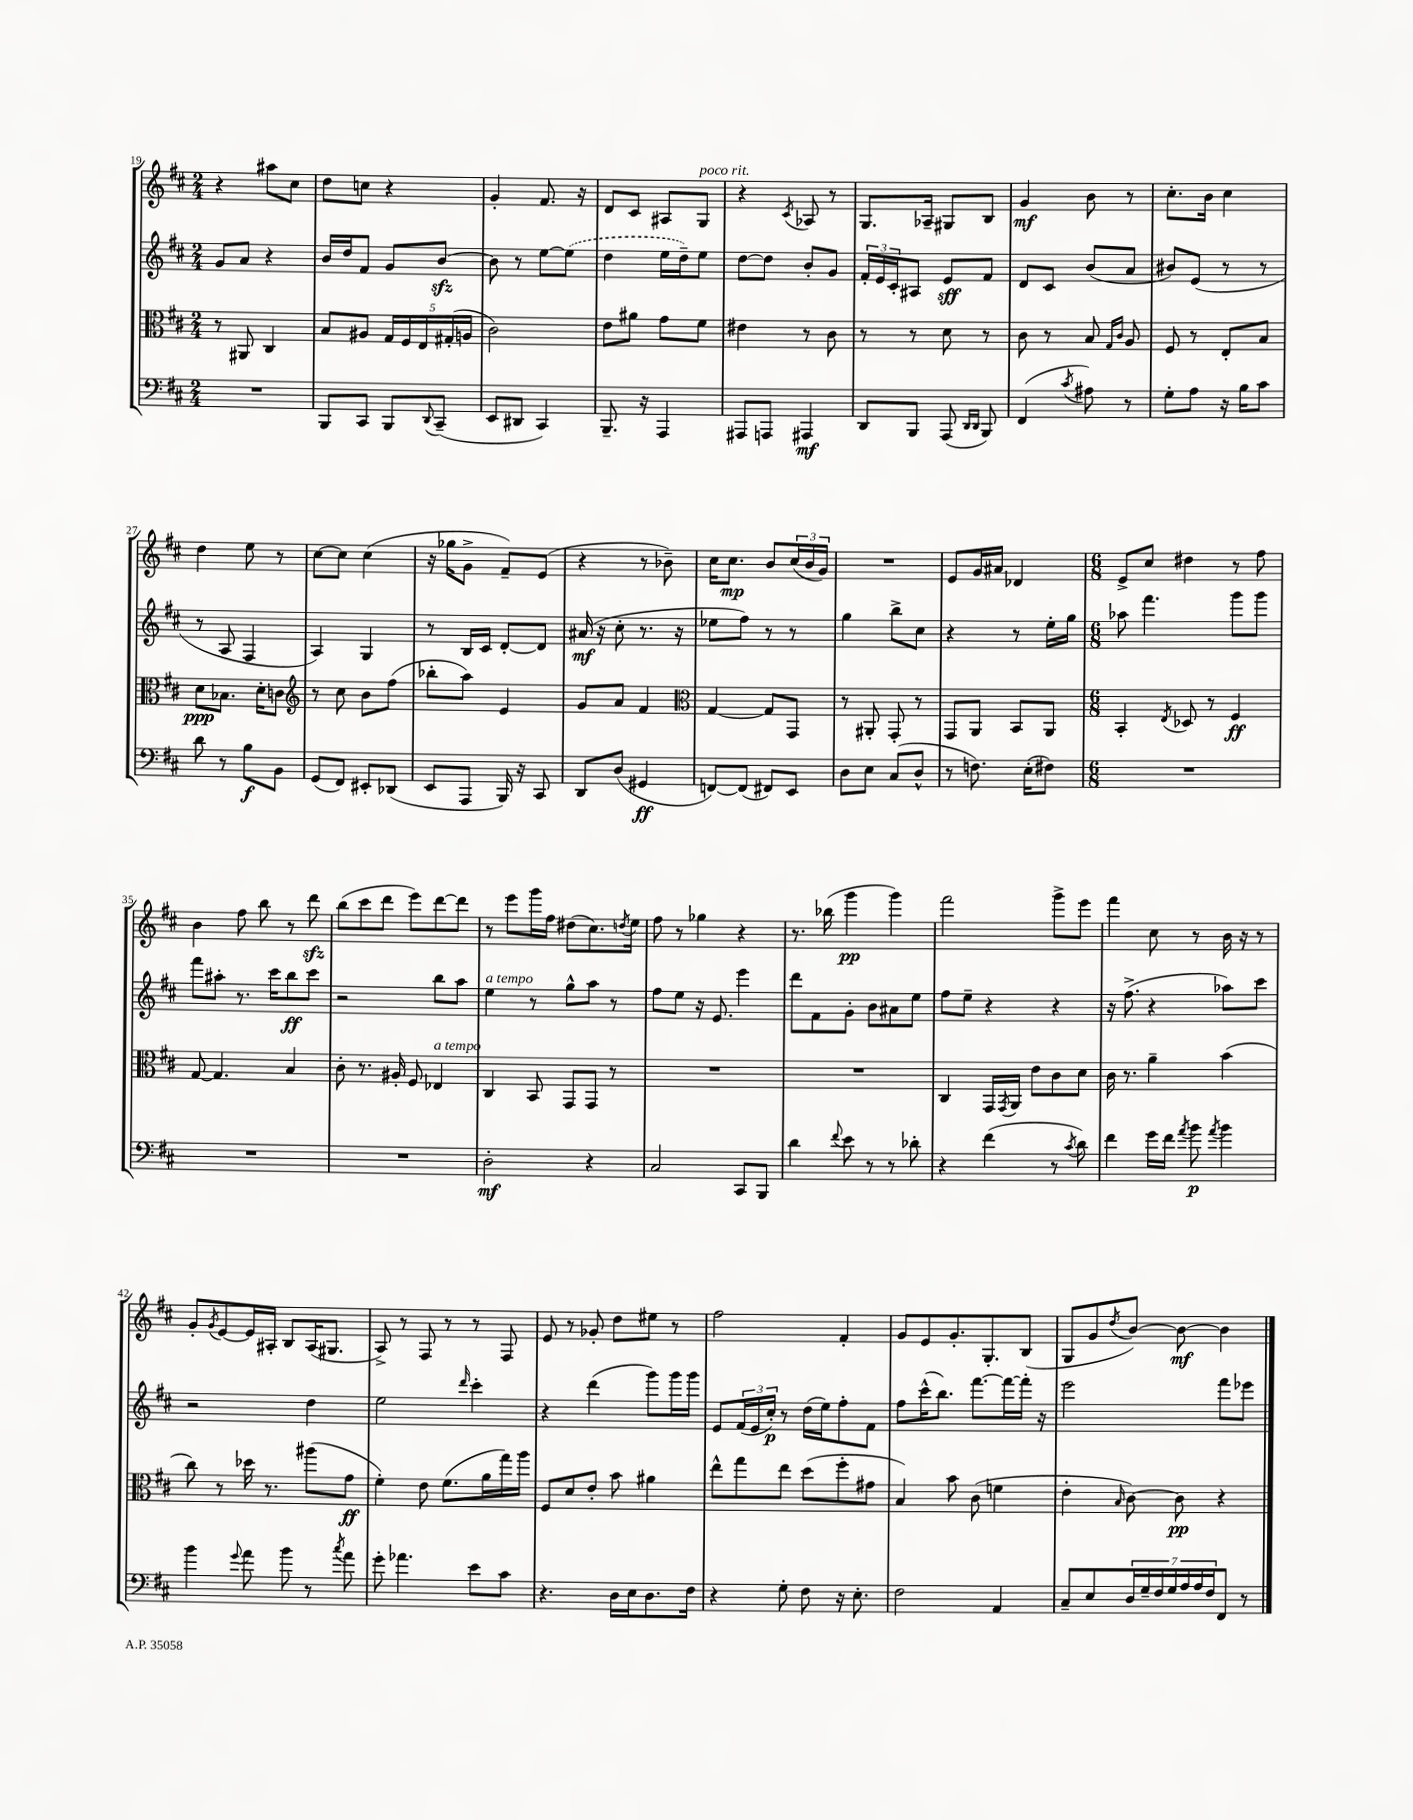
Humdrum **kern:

**kern	**dynam	**kern	**dynam	**kern	**dynam	**kern	**dynam
*part4	*part4	*part3	*part3	*part2	*part2	*part1	*part1
*staff4	*staff4	*staff3	*staff3	*staff2	*staff2	*staff1	*staff1
*clefF4	*	*clefC3	*	*clefG2	*	*clefG2	*
*k[f#c#]	*	*k[f#c#]	*	*k[f#c#]	*	*k[f#c#]	*
*M2/4	*	*M2/4	*	*M2/4	*	*M2/4	*
=19	=19	=19	=19	=19	=19	=19	=19
2r	.	8r	.	8g/L	.	4r	.
.	.	8AA#X/	.	8a/J	.	.	.
.	.	4C#/	.	4r	.	8aa#X\L	.
.	.	.	.	.	.	8cc#\J	.
=20	=20	=20	=20	=20	=20	=20	=20
8BBB/L	.	8B/L	.	16b/LL	.	8dd\L	.
.	.	.	.	16dd/J	.	.	.
8CC#/J	.	8A#X/J	.	8f#/J	.	8ccn\J	.
8BBB/L	.	20G/LL	.	8g/L	.	4r	.
.	.	20F#/	.	.	.	.	.
.	.	20E/	.	.	.	.	.
8qqDD/	.	.	.	.	.	.	.
(8CC#~/J	.	.	.	[8bzz/J	.	.	.
.	.	(20G#X'/	.	.	.	.	.
.	.	20An/JJ	.	.	.	.	.
=21	=21	=21	=21	=21	=21	=21	=21
8EE/L	.	2c#\)	.	8b\]	.	4g'/	.
8DD#X/J	.	.	.	8r	.	.	.
4CC#/)	.	.	.	[8ee\L	.	8.f#/	.
.	.	.	.	(8ee\J]	.	.	.
.	.	.	.	.	.	16r	.
=22	=22	=22	=22	=22	=22	=22	=22
8.BBB~/	.	8e\L	.	4dd\	.	8d/L	.
.	.	8a#X\J	.	.	.	8c#/J	.
16r	.	.	.	.	.	.	.
4AAA/	.	8g\L	.	16ee\LL	.	8A#X/L	.
.	.	.	.	16dd~\J)	.	.	.
!	!	!	!	!	!	!LO:TX:a:i:t=poco rit.	!
.	.	8f#\J	.	8ee\J	.	8G/J	.
=23	=23	=23	=23	=23	=23	=23	=23
8AAA#X/L	.	4e#X\	.	[8dd\L	.	4r	.
8AAAn/J	.	.	.	8dd\J]	.	.	.
.	.	.	.	.	.	8qc#/	.
4AAA#X/	mf	8r	.	8b'/L	.	8A-X/	.
.	.	8c#\	.	8g/J	.	8r	.
=24	=24	=24	=24	=24	=24	=24	=24
8DD/L	.	8r	.	24f#'/LL	.	8.G/L	.
.	.	.	.	24e/	.	.	.
.	.	.	.	24c#'/J	.	.	.
8BBB/J	.	8r	.	8A#X/J	.	.	.
.	.	.	.	.	.	16A-X~/Jk	.
(8AAA/	.	8d\	.	8e/L	sff	8G#X/L	.
16qqDD/LL	.	.	.	.	.	.	.
16qqDD/JJ	.	.	.	.	.	.	.
8BBB/)	.	8r	.	8f#/J	.	8B/J	.
=25	=25	=25	=25	=25	=25	=25	=25
(4FF#/	.	8c#\	.	8d/L	.	4g/	mf
.	.	8r	.	8c#/J	.	.	.
8qc#/	.	.	.	.	.	.	.
8A#X\)	.	8B/	.	(8b/L	.	8b\	.
.	.	16qqG/LL	.	.	.	.	.
.	.	16qqc#/JJ	.	.	.	.	.
8r	.	8A/	.	8a/J	.	8r	.
=26	=26	=26	=26	=26	=26	=26	=26
8G'\L	.	8F#/	.	8b#X/L)	.	8.cc#'\L	.
8A\J	.	8r	.	(8e/J	.	.	.
.	.	.	.	.	.	16b\Jk	.
16r	.	8E'/L	.	8r	.	4cc#\	.
16B\KL	.	.	.	.	.	.	.
8c#\J	.	8B/J	.	8r	.	.	.
!!LO:LB:g=z
=27	=27	=27	=27	=27	=27	=27	=27
8d\	.	8d\L	ppp	8r	.	4dd\	.
8r	.	8.B-X\J	.	8A/	.	.	.
8B\L	f	.	.	4F#/	.	8ee\	.
.	.	16d'\KL	.	.	.	.	.
8BB\J	.	8cn\J	.	.	.	8r	.
=28	=28	=28	=28	=28	=28	=28	=28
*	*	*clefG2	*	*	*	*	*
(8GG/L	.	8r	.	4A/)	.	[8cc#\L	.
8FF#/J)	.	8cc#\	.	.	.	8cc#\J]	.
8EE#X'/L	.	8b\L	.	4G/	.	(4cc#\	.
(8DD-X/J	.	(8ff#\J	.	.	.	.	.
=29	=29	=29	=29	=29	=29	=29	=29
8EE/L	.	8bb-X'\L	.	8r	.	16r	.
.	.	.	.	.	.	16gg-X\KL	.
8AAA/J	.	8aa\J)	.	16B/LL	.	8g^\J	.
.	.	.	.	16c#/JJ	.	.	.
16BBB/)	.	4e/	.	[8d'/L	.	8f#~/L)	.
16r	.	.	.	.	.	.	.
8CC#/	.	.	.	8d/J]	.	(8e/J	.
=30	=30	=30	=30	=30	=30	=30	=30
8DD/L	.	8g/L	.	(16a#X/	mf	4r	.
.	.	.	.	16r	.	.	.
(8D/J	.	8a/J	.	8cc#'\	.	.	.
4GG#X/	ff	4f#/	.	8.r	.	8r	.
.	.	.	.	.	.	8b-X~\)	.
.	.	.	.	16r	.	.	.
=31	=31	=31	=31	=31	=31	=31	=31
*	*	*clefC3	*	*	*	*	*
[8FFn/L)	.	[4G/	.	8ee-X\L	.	16cc#\KL	.
.	.	.	.	.	.	8.cc#\J	mp
(8FF/J]	.	.	.	8ff#\J)	.	.	.
8FF#X/L)	.	8G/L]	.	8r	.	8b/L	.
8EE/J	.	8GG/J	.	8r	.	(24cc#/L	.
.	.	.	.	.	.	24b/	.
.	.	.	.	.	.	24g/JJ)	.
=32	=32	=32	=32	=32	=32	=32	=32
8D\L	.	8r	.	4gg\	.	2r	.
8E\J	.	8AA#X'/	.	.	.	.	.
(8C#/L	.	8GG'/	.	8bb^\L	.	.	.
8D^^/J	.	8r	.	8cc#\J	.	.	.
=33	=33	=33	=33	=33	=33	=33	=33
8r	.	8GG/L	.	4r	.	8e/L	.
8.Fn\)	.	8AA/J	.	.	.	16g/L	.
.	.	.	.	.	.	16a#X/JJ	.
.	.	8BB/L	.	8r	.	4d-X/	.
(16E'\KL	.	.	.	.	.	.	.
8F#X\J)	.	8AA/J	.	16ee'\LL	.	.	.
.	.	.	.	16gg\JJ	.	.	.
=34	=34	=34	=34	=34	=34	=34	=34
*M6/8	*	*M6/8	*	*M6/8	*	*M6/8	*
2.r	.	4BB'/	.	8aa-X\	.	8e^/L	.
.	.	.	.	4.fff#\	.	8cc#/J	.
.	.	8qE/	.	.	.	.	.
.	.	8D-X/	.	.	.	4dd#X\	.
.	.	8r	.	.	.	.	.
.	.	4F#/	ff	8ggg\L	.	8r	.
.	.	.	.	8ggg\J	.	8ff#\	.
!!LO:LB:g=z
=35	=35	=35	=35	=35	=35	=35	=35
2.r	.	[8G/	.	8fff#\L	.	4b\	.
.	.	4.G/]	.	8aa#X'\J	.	.	.
.	.	.	.	8.r	.	8ff#\	.
.	.	.	.	.	.	8bb\	.
.	.	.	.	16ccc#\KL	.	.	.
.	.	4B/	.	8bb\	ff	8r	.
.	.	.	.	8ccc#\J	.	8dddzz\	.
=36	=36	=36	=36	=36	=36	=36	=36
2.r	.	8c#'\	.	2r	.	(8bb\L	.
.	.	8.r	.	.	.	8ccc#\	.
.	.	.	.	.	.	8ddd\J	.
.	.	16A#X'/	.	.	.	.	.
.	.	8F#/	.	.	.	8eee\L)	.
!	!	!LO:TX:a:i:t=a tempo	!	!	!	!	!
.	.	4E-X/	.	8bb\L	.	[8ddd\	.
.	.	.	.	8aa\J	.	8ddd\J]	.
=37	=37	=37	=37	=37	=37	=37	=37
!	!	!	!	!LO:TX:a:i:t=a tempo	!	!	!
2D'\	mf	4C#/	.	4ee\	.	8r	.
.	.	.	.	.	.	8eee\L	.
.	.	8BB/	.	8r	.	16ggg\L	.
.	.	.	.	.	.	16ff#\JJ	.
.	.	8GG/L	.	8gg^^\L	.	(8dd#X\L	.
4r	.	8GG/J	.	8aa\J	.	8.cc#\)	.
.	.	8r	.	8r	.	.	.
.	.	.	.	.	.	8qddn/	.
.	.	.	.	.	.	16ee\Jk	.
=38	=38	=38	=38	=38	=38	=38	=38
2C#/	.	2.r	.	8ff#\L	.	8ff#\	.
.	.	.	.	8ee\J	.	8r	.
.	.	.	.	16r	.	4gg-X\	.
.	.	.	.	8.e/	.	.	.
8CC#/L	.	.	.	4eee\	.	4r	.
8BBB/J	.	.	.	.	.	.	.
=39	=39	=39	=39	=39	=39	=39	=39
4d\	.	2.r	.	8ddd\L	.	8.r	.
.	.	.	.	8f#\	.	.	.
.	.	.	.	.	.	(16bb-X\	.
8qqf#/	.	.	.	.	.	.	.
8e\	.	.	.	8g'\J	.	4ggg\	pp
8r	.	.	.	8b\L	.	.	.
8r	.	.	.	8a#X\	.	4ggg\)	.
8d-X'\	.	.	.	8ee\J	.	.	.
=40	=40	=40	=40	=40	=40	=40	=40
4r	.	4C#/	.	8ff#\L	.	2fff#\	.
.	.	.	.	8ee~\J	.	.	.
(4f#\	.	16GG/LL	.	4r	.	.	.
.	.	8qGG/	.	.	.	.	.
.	.	16AA/JJ	.	.	.	.	.
.	.	8e\L	.	.	.	.	.
8r	.	8c#\	.	4r	.	8ggg^\L	.
8qc#/	.	.	.	.	.	.	.
8d\)	.	8d\J	.	.	.	8eee\J	.
=41	=41	=41	=41	=41	=41	=41	=41
4f#\	.	16c#\	.	16r	.	4fff#\	.
.	.	8.r	.	(8.ff#^\	.	.	.
16g\LL	.	4a~\	.	4r	.	8cc#\	.
16f#\JJ	.	.	.	.	.	.	.
8qa/	.	.	.	.	.	.	.
8b\	p	.	.	.	.	8r	.
8qa/	.	.	.	.	.	.	.
4b\	.	(4b\	.	8aa-X\L)	.	16b\	.
.	.	.	.	.	.	16r	.
.	.	.	.	8ccc#\J	.	8r	.
!!LO:LB:g=z
=42	=42	=42	=42	=42	=42	=42	=42
4b\	.	8cc#\)	.	2r	.	8g'/L	.
.	.	.	.	.	.	8qg/	.
.	.	8r	.	.	.	[8e/	.
8qqg/	.	.	.	.	.	.	.
8a\	.	16dd-X\	.	.	.	16e/L]	.
.	.	8.r	.	.	.	16A#X'/JJ	.
8b\	.	.	.	.	.	8B/L	.
8r	.	(8aa#X\L	.	4dd\	.	(16A#/K	.
.	.	.	.	.	.	8.G#X/J	.
8qcc#/	.	.	.	.	.	.	.
8a\	.	8g\J	ff	.	.	.	.
=43	=43	=43	=43	=43	=43	=43	=43
8g'\	.	4f#'\)	.	2ee\	.	8A^/)	.
4.a-X\	.	.	.	.	.	8r	.
.	.	8e\	.	.	.	8F#/	.
.	.	(8.f#\L	.	.	.	8r	.
.	.	.	.	16qqddd/	.	.	.
8e\L	.	.	.	4ccc#'\	.	8r	.
.	.	16a\L	.	.	.	.	.
8c#\J	.	16gg\)	.	.	.	8F#/	.
.	.	16aa\JJ	.	.	.	.	.
=44	=44	=44	=44	=44	=44	=44	=44
4.r	.	8F#/L	.	4r	.	8e/	.
.	.	8d/	.	.	.	8r	.
.	.	8e'/J	.	(4ddd\	.	8g-X'/	.
16D\LL	.	8b\	.	.	.	8dd\L	.
16E\J	.	.	.	.	.	.	.
8.D\	.	4a#X\	.	8ggg\L)	.	8ee#X\J	.
.	.	.	.	16ggg\L	.	8r	.
16F#\Jk	.	.	.	16ggg\JJ	.	.	.
=45	=45	=45	=45	=45	=45	=45	=45
4r	.	8ee^^\L	.	8e/L	.	2ff#\	.
.	.	8gg\	.	(24f#/L	.	.	.
.	.	.	.	24e/	.	.	.
.	.	.	.	24cc#'/JJ)	p	.	.
8G'\	.	8ee\J	.	8r	.	.	.
8F#\	.	(8dd\L	.	(16dd\LL	.	.	.
.	.	.	.	16ee\J)	.	.	.
16r	.	8ff#'\	.	8ff#'\	.	4f#'/	.
8.E'\	.	.	.	.	.	.	.
.	.	8g#X\J	.	8f#\J	.	.	.
=46	=46	=46	=46	=46	=46	=46	=46
2F#\	.	4B/)	.	8ff#\L	.	8g/L	.
.	.	.	.	(16ccc#^^\K	.	8e/	.
.	.	.	.	8.bb\J)	.	.	.
.	.	8b\	.	.	.	8.g'/	.
.	.	(8c#\	.	[8.fff#\L	.	.	.
.	.	.	.	.	.	8.G'/	.
4AA/	.	4fn\	.	.	.	.	.
.	.	.	.	16fff#\L_	.	.	.
.	.	.	.	16fff#'\JJ]	.	(8B/J	.
.	.	.	.	16r	.	.	.
=47	=47	=47	=47	=47	=47	=47	=47
8C#~/L	.	4e'\	.	2eee\	.	8G/L	.
8E/	.	.	.	.	.	8g/	.
.	.	16qqB/	.	.	.	8qdd/	.
28D/L	.	[8c#\)	.	.	.	[8b/J)	.
28G~/	.	.	.	.	.	.	.
28F#/	.	.	.	.	.	.	.
28G/	.	.	.	.	.	.	.
.	.	8c#\]	pp	.	.	8b\_	mf
28A/	.	.	.	.	.	.	.
28A/	.	.	.	.	.	.	.
28F#/J	.	.	.	.	.	.	.
8FF#/J	.	4r	.	8fff#\L	.	4b\]	.
8r	.	.	.	8eee-X\J	.	.	.
==	==	==	==	==	==	==	==
*-	*-	*-	*-	*-	*-	*-	*-
